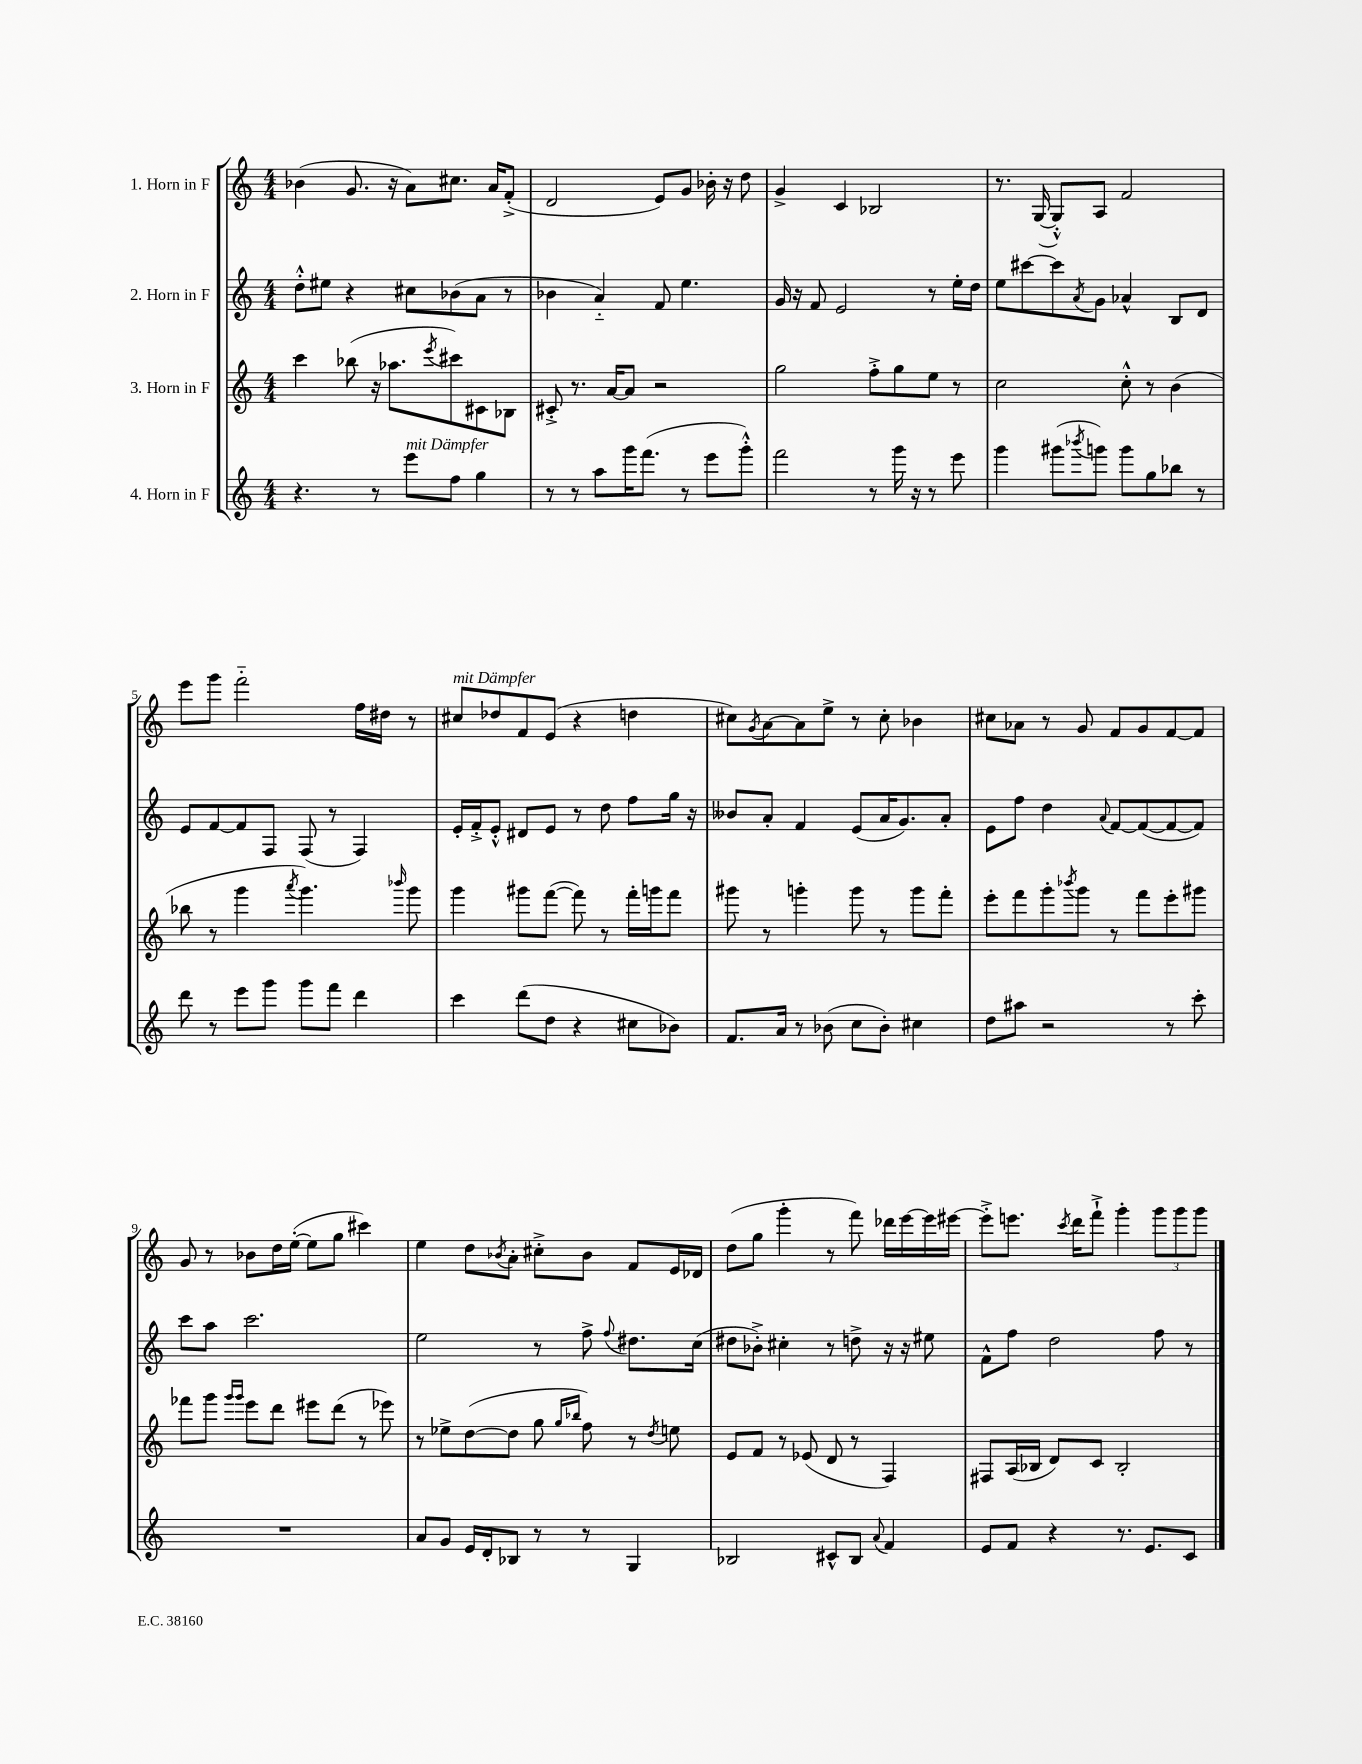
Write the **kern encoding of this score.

**kern	**kern	**kern	**kern
*part4	*part3	*part2	*part1
*staff4	*staff3	*staff2	*staff1
*I"4. Horn in F	*I"3. Horn in F	*I"2. Horn in F	*I"1. Horn in F
*clefG2	*clefG2	*clefG2	*clefG2
*k[]	*k[]	*k[]	*k[]
*M4/4	*M4/4	*M4/4	*M4/4
=1	=1	=1	=1
4.r	4ccc\	8dd'^^\L	(4b-X\
.	.	8ee#X\J	.
.	(8bb-X\	4r	8.g/
8r	16r	.	.
.	8.aa-X\L	.	16r
!LO:TX:a:i:t=mit Dämpfer	!	!	!
8eee\L	.	8cc#X\L	8a\L)
.	8qeee/	.	.
8ff\J	8ccc#X\)	(8b-X\	8.cc#X\J
4gg\	8c#X\	8a\J	.
.	.	.	16a/KL
.	8B-X\J	8r	(8f'^/J
=2	=2	=2	=2
8r	8c#X'^/	4b-X\	2d/
8r	8.r	.	.
8aa\L	.	4a/)	.
.	[16a/KL	.	.
16ggg\K	8a/J]	.	.
(8.fff\J	.	.	.
.	2r	8f/	8e/L)
8r	.	4.ee\	8g/J
8eee\L	.	.	16b-X'\
.	.	.	16r
8ggg'^^\J)	.	.	8dd\
=3	=3	=3	=3
2fff\	2gg\	16g/	4g^/
.	.	16r	.
.	.	8f/	.
.	.	2e/	4c/
8r	8ff'^\L	.	2B-X/
16ggg\	8gg\	.	.
16r	.	.	.
8r	8ee\J	8r	.
8eee\	8r	16ee'\LL	.
.	.	16dd\JJ	.
=4	=4	=4	=4
4ggg\	2cc\	8ee\L	8.r
.	.	[8ccc#X\	.
.	.	.	([16G/
(8ggg#X\L	.	8ccc#\]	8G'^^/L])
8qbbb-X/	.	8qa/	.
8gggn\J)	.	8g\J	8A/J
8ggg\L	8cc'^^\	4a-X^^/	2f/
8gg\	8r	.	.
8bb-X\J	(4b\	8B/L	.
8r	.	8d/J	.
!!LO:LB:g=z
=5	=5	=5	=5
8ddd\	8bb-X\	8e/L	8eee\L
8r	8r	[8f/	8ggg\J
8eee\L	4ggg\	8f/]	2fff\
8ggg\J	.	8F/J	.
.	8qaaa/	.	.
8ggg\L	4.ggg\)	(8F/	.
8fff\J	.	8r	.
4ddd\	.	4F/)	16ff\LL
.	.	.	16dd#X\JJ
.	16qqbbb-X/	.	.
.	8ggg\	.	8r
=6	=6	=6	=6
!	!	!	!LO:TX:a:i:t=mit Dämpfer
4ccc\	4ggg\	16e'/LL	8cc#X/L
.	.	16f'^/J	.
.	.	8e'^^/J	8dd-X/
(8ddd\L	8ggg#X\L	8d#X/L	8f/
8dd\J	([8fff\J	8e/J	(8e/J
4r	8fff\])	8r	4r
.	8r	8dd\	.
8cc#X\L	16fff'\LL	8ff\L	4ddn\
.	16gggn\J	.	.
8b-X\J)	8fff\J	16gg\Jk	.
.	.	16r	.
=7	=7	=7	=7
8.f/L	8ggg#X\	8b--X/L	8cc#X\L)
.	.	.	8qg/
.	8r	8a'/J	[8a\
16a/Jk	.	.	.
8r	4gggn'\	4f/	8a\]
(8b-X\	.	.	8ee^\J
8cc\L	8ggg\	(8e/L	8r
8b-'\J)	8r	16a/K	8cc#'\
.	.	8.g/)	.
4cc#X\	8ggg\L	.	4b-X\
.	8fff'\J	8a'/J	.
=8	=8	=8	=8
8dd\L	8eee'\L	8e\L	8cc#X\L
8aa#X\J	8fff\	8ff\J	8a-X\J
2r	8ggg'\	4dd\	8r
.	8qbbb-X/	.	.
.	8ggg\J	.	8g/
.	.	8qqa/	.
.	8r	[8f/L	8f/L
.	8fff\L	(8f/_	8g/
8r	8eee'\	8f/_	[8f/
8ccc'\	8ggg#X\J	8f/J])	8f/J]
!!LO:LB:g=z
=9	=9	=9	=9
1r	8fff-X\L	8ccc\L	8g/
.	8ggg\J	8aa\J	8r
.	16qqggg/LL	.	.
.	16qqggg/JJ	.	.
.	8eee\L	2.ccc\	8b-X\L
.	8ddd\J	.	16dd\L
.	.	.	([16ee'\JJ
.	8eee#X\L	.	8ee\L]
.	(8ddd\J	.	8gg\J
.	8r	.	4ccc#X\)
.	8eee-X\)	.	.
=10	=10	=10	=10
8a/L	8r	2ee\	4ee\
8g/J	8ee-X^\L	.	.
16e/LL	([8dd\	.	8dd\L
16d'/J	.	.	.
.	.	.	8qb-X/
8B-X/J	8dd\J]	.	8a'\J
8r	8gg\	8r	8cc#X'^\L
.	16qqgg/LL	.	.
.	16qqbb-X/JJ	.	.
8r	8ff\)	8ff^\	8b-\J
.	.	8qqff/	.
4G/	8r	8.dd#X\L	8f/L
.	8qdd/	.	.
.	8een\	.	16e/L
.	.	(16cc\Jk	16d-X/JJ
=11	=11	=11	=11
2B-X/	8e/L	8dd#X\L	(8dd\L
.	8f/J	8b-X'^\J)	8gg\J
.	8r	4cc#X'\	4ggg'\
.	(8e-X/	.	.
8c#X^^/L	8d/	8r	8r
8B-/J	8r	8ddn^\	8fff\)
8qqa/	.	.	.
4f/	4F/)	16r	16ddd-X\LL
.	.	16r	[16eee\
.	.	8ee#X\	16eee\]
.	.	.	[16eee#X\JJ
=12	=12	=12	=12
8e/L	8F#X/L	8f^^\L	8eee#'^\L]
8f/J	(16A/L	8ff\J	8.eeen\J
.	16B-X/JJ	.	.
4r	8d/L)	2dd\	.
.	.	.	8qccc/
.	.	.	16ddd\KL
.	8c/J	.	8fff`^\J
8.r	2B-'/	.	4ggg'\
8.e/L	.	.	.
.	.	8ff\	12ggg\L
.	.	.	12ggg\
8c/J	.	8r	.
.	.	.	12ggg\J
==	==	==	==
*-	*-	*-	*-
